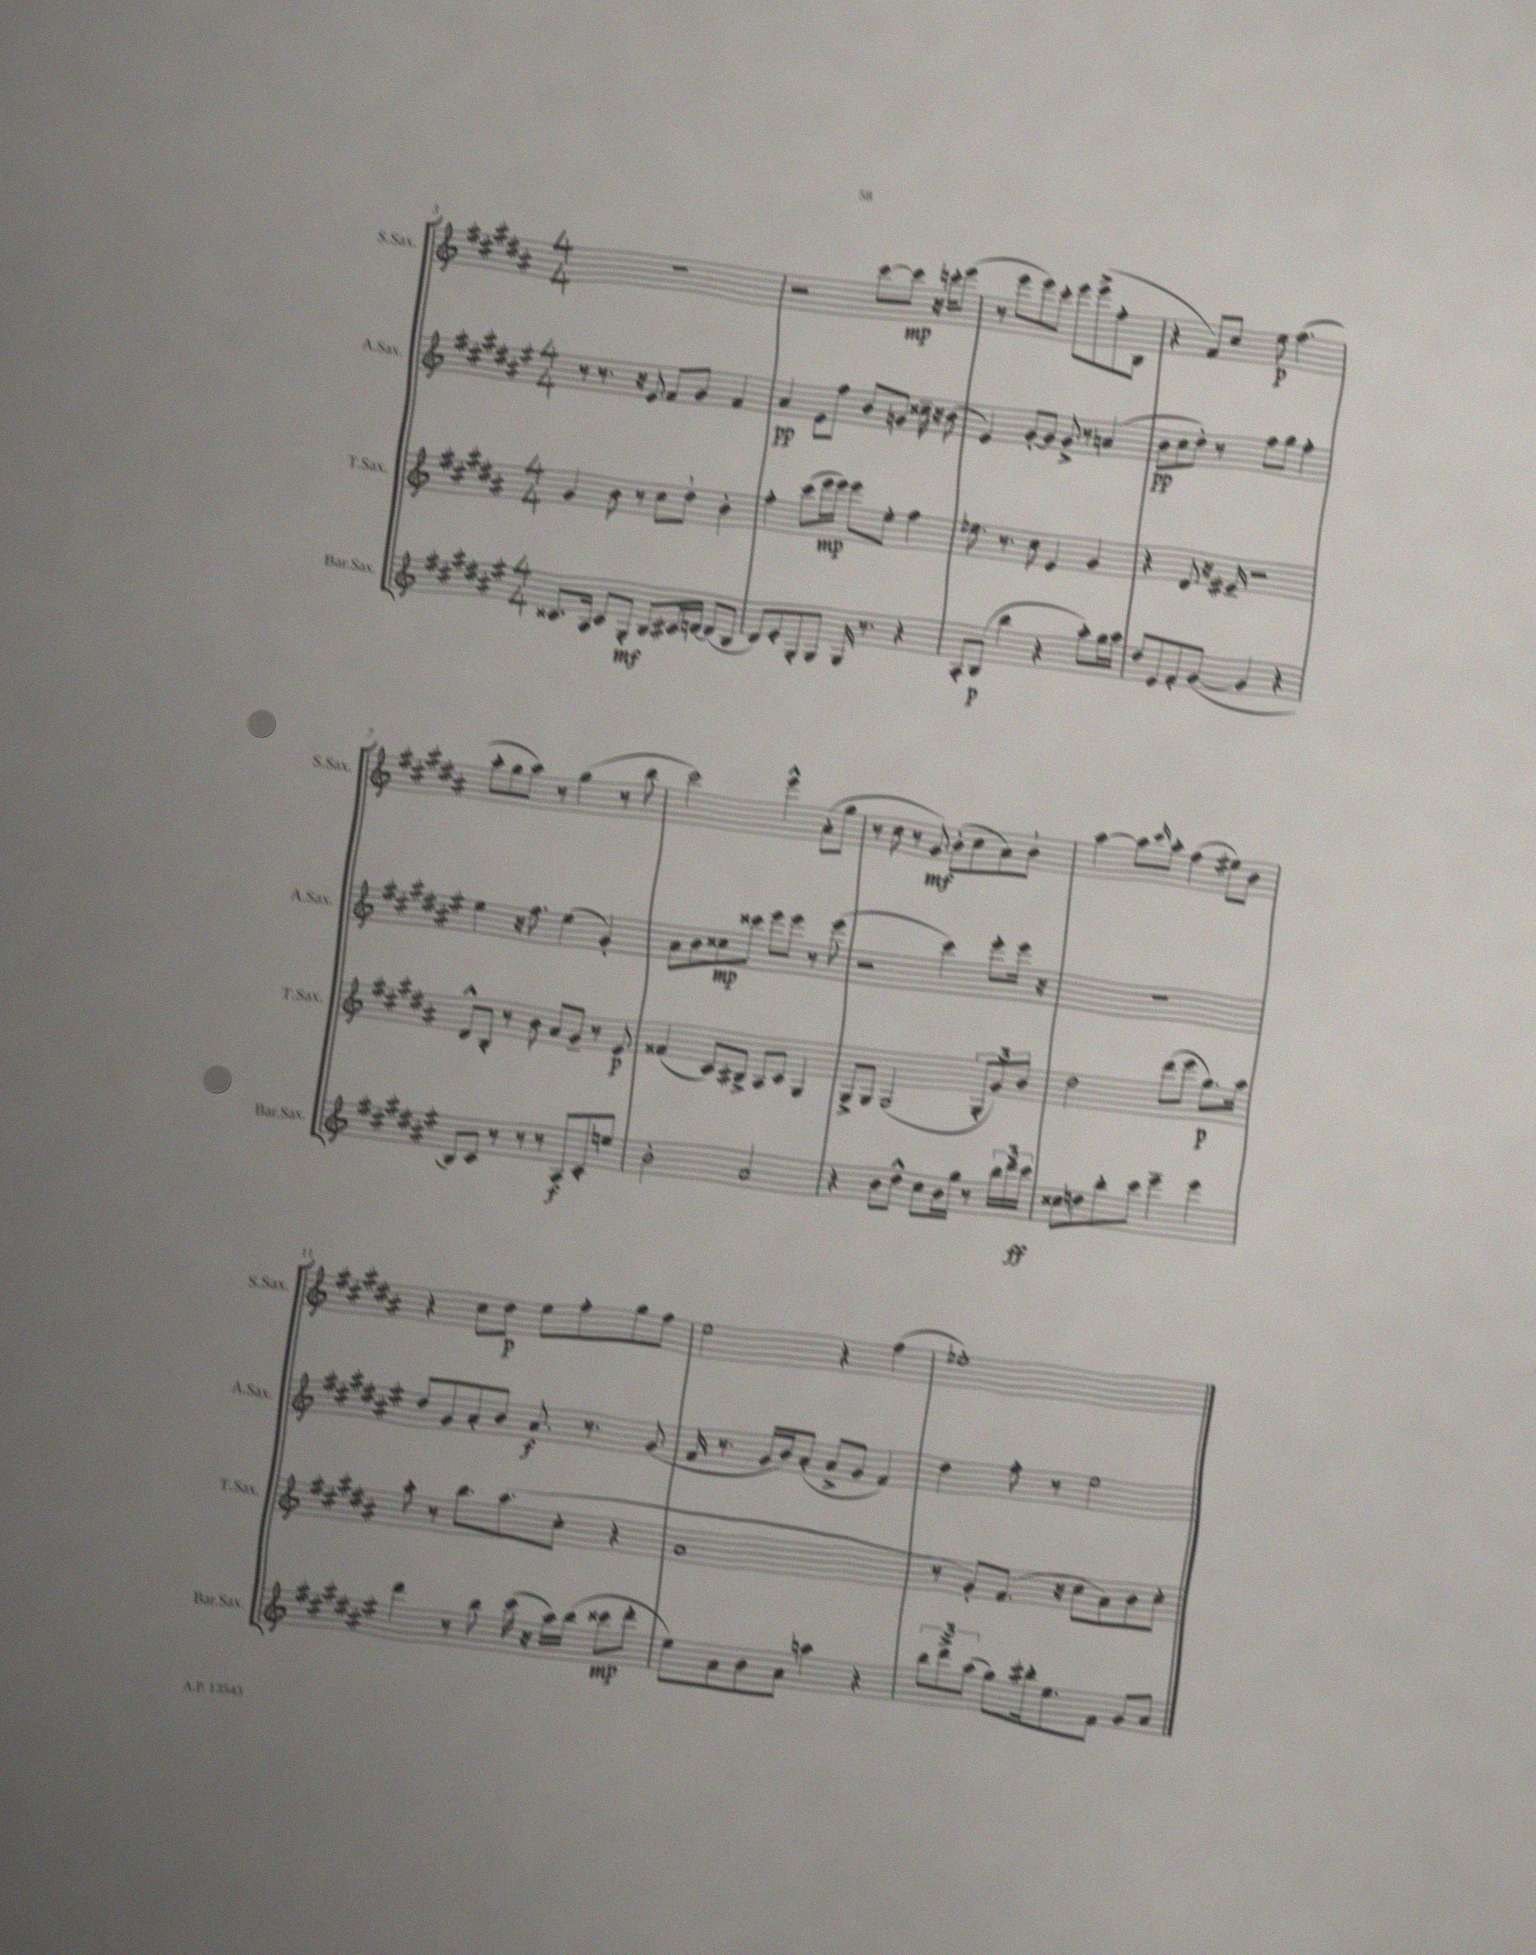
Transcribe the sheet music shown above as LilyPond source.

<<
\new StaffGroup <<
\new Staff = "s0" \with { instrumentName = "S.Sax." shortInstrumentName = "S.Sax." } {
    \clef treble \key b \major \numericTimeSignature \time 4/4
    R1 |
    r2 cis'''8~ cis'''8\mp r16 c'''16-. e'''8( |
    r8 e'''8 e'''8) cis'''8-. e'''8 e'''8->( fis''8-. b8 |
    r4 fis'8) cis''8 e''8\p fis''4.( |
    ais''8-. gis''8 ais''8) r8 gis''4( r8 b''8 |
    cis'''2) e'''4-^ ais'8-.( gis''8 |
    r8 cis''8 r8 gis'8\mf) b'8-.( cis''8 ais'8) b'8-! |
    ais''4~ ais''8 \grace { cis'''16 } ais''8-. fis''4( eis''8) b'8 |
    r4 cis''8 dis''8\p e''8 fis''8-. gis''8 fis''8 |
    e''2 r4 fis''4( |
    ees''1-.) \bar "|." |
}
\new Staff = "s1" \with { instrumentName = "A.Sax." shortInstrumentName = "A.Sax." } {
    \clef treble \key fis \major \numericTimeSignature \time 4/4
    r8 r8. r16 eis'8 fis'8 gis'8 fis'4 |
    ais'4\pp eis'8 fis''8 b'8 g'8 cisis''16-- r16 b'8( |
    eis'4) gis'8~-. gis'8 gis'8-> r8 a'4( |
    b'8\pp cis''8 dis''8-.) r8 fis''8 gis''8 fis''4-. |
    eis''4 r16 fis''8. eis''4( gis'4-.) |
    ais'8 b'8 cisis''8\mp cisis'''8 eis'''8 eis'''8 r8 eis'''8( |
    r2 cis'''4) eis'''8-. eis'''16 r16 |
    R1 |
    dis''8 gis'8 ais'8-. b'8 ais'8.\f r8. gis'8( |
    fis'16 r8. gis'16 b'16) ais'8-.( ais'8-> gis'8 fis'4) |
    dis''4 fis''8-. r8 eis''2 \bar "|." |
}
\new Staff = "s2" \with { instrumentName = "T.Sax." shortInstrumentName = "T.Sax." } {
    \clef treble \key b \major \numericTimeSignature \time 4/4
    gis'4 b'8 r8 cis''8 dis''8-! b'4-. |
    fis''4-. cis'''8( e'''16\mp e'''16) e'''8 e''8-. fis''4 |
    ees''8. r8. cis''8 e'4 gis'4 |
    r4 dis'8 r16 eis'16-- r2 |
    dis'8-^ b8-. r8 b'8 ais'8 gis'8-- r8 e'8\p |
    fisis'4( cis'8) bis8-> ais8 cis'8 gis4 |
    gis8-> gis8 gis2( \tuplet 3/2 { gis8-. gis'8) b'8 } |
    dis''2 dis'''8( e'''8 gis''8.\p) ais''16 |
    ais''8-. r8 b''8. ais''8.( cis''8-. r4 |
    ais'1 |
    r8 gis'8-.) fis'8.( r16 cis''8 ais'8) b'8 cis''8-. \bar "|." |
}
\new Staff = "s3" \with { instrumentName = "Bar.Sax." shortInstrumentName = "Bar.Sax." } {
    \clef treble \key fis \major \numericTimeSignature \time 4/4
    cisis'8. ais16 cisis'8 gis8-.\mf b8 cis'16 d'16~ d'8( b8 |
    dis'8) eis'8-. gis8-. gis8 gis16 r8. r4 |
    ais8-. b8\p( b''4 r4 ais''8-.) gis''16 ais''16 |
    dis''8 eis'8 fis'8-. gis'8~( gis'4 r4 |
    b8) cis'8 r8 r8 r8 ais8\f cis'8-. e''8 |
    b'2-. ais'2 |
    r4 b'8 dis''8-^ cis''8 b'16 gis''16 r8 \tuplet 3/2 { b''16 dis'''16 cis'''16\ff } |
    cisis''8 d''8 b''8-. cis'''8 eis'''4-- eis'''4 |
    dis'''4 r8 b''8 cis'''16( r16 ais''16) b''16( cisis'''8\mp dis'''8-. |
    eis''8) ais'8 b'8 ais'8 a''4 r4 |
    \tuplet 3/2 { b''8 dis'''8-> ais''8( } gis''8) bis''16-. eis''8. fis'8 gis'8 ais'8 \bar "|." |
}
>>
>>
\layout { \context { \Score currentBarNumber = #3 } }
